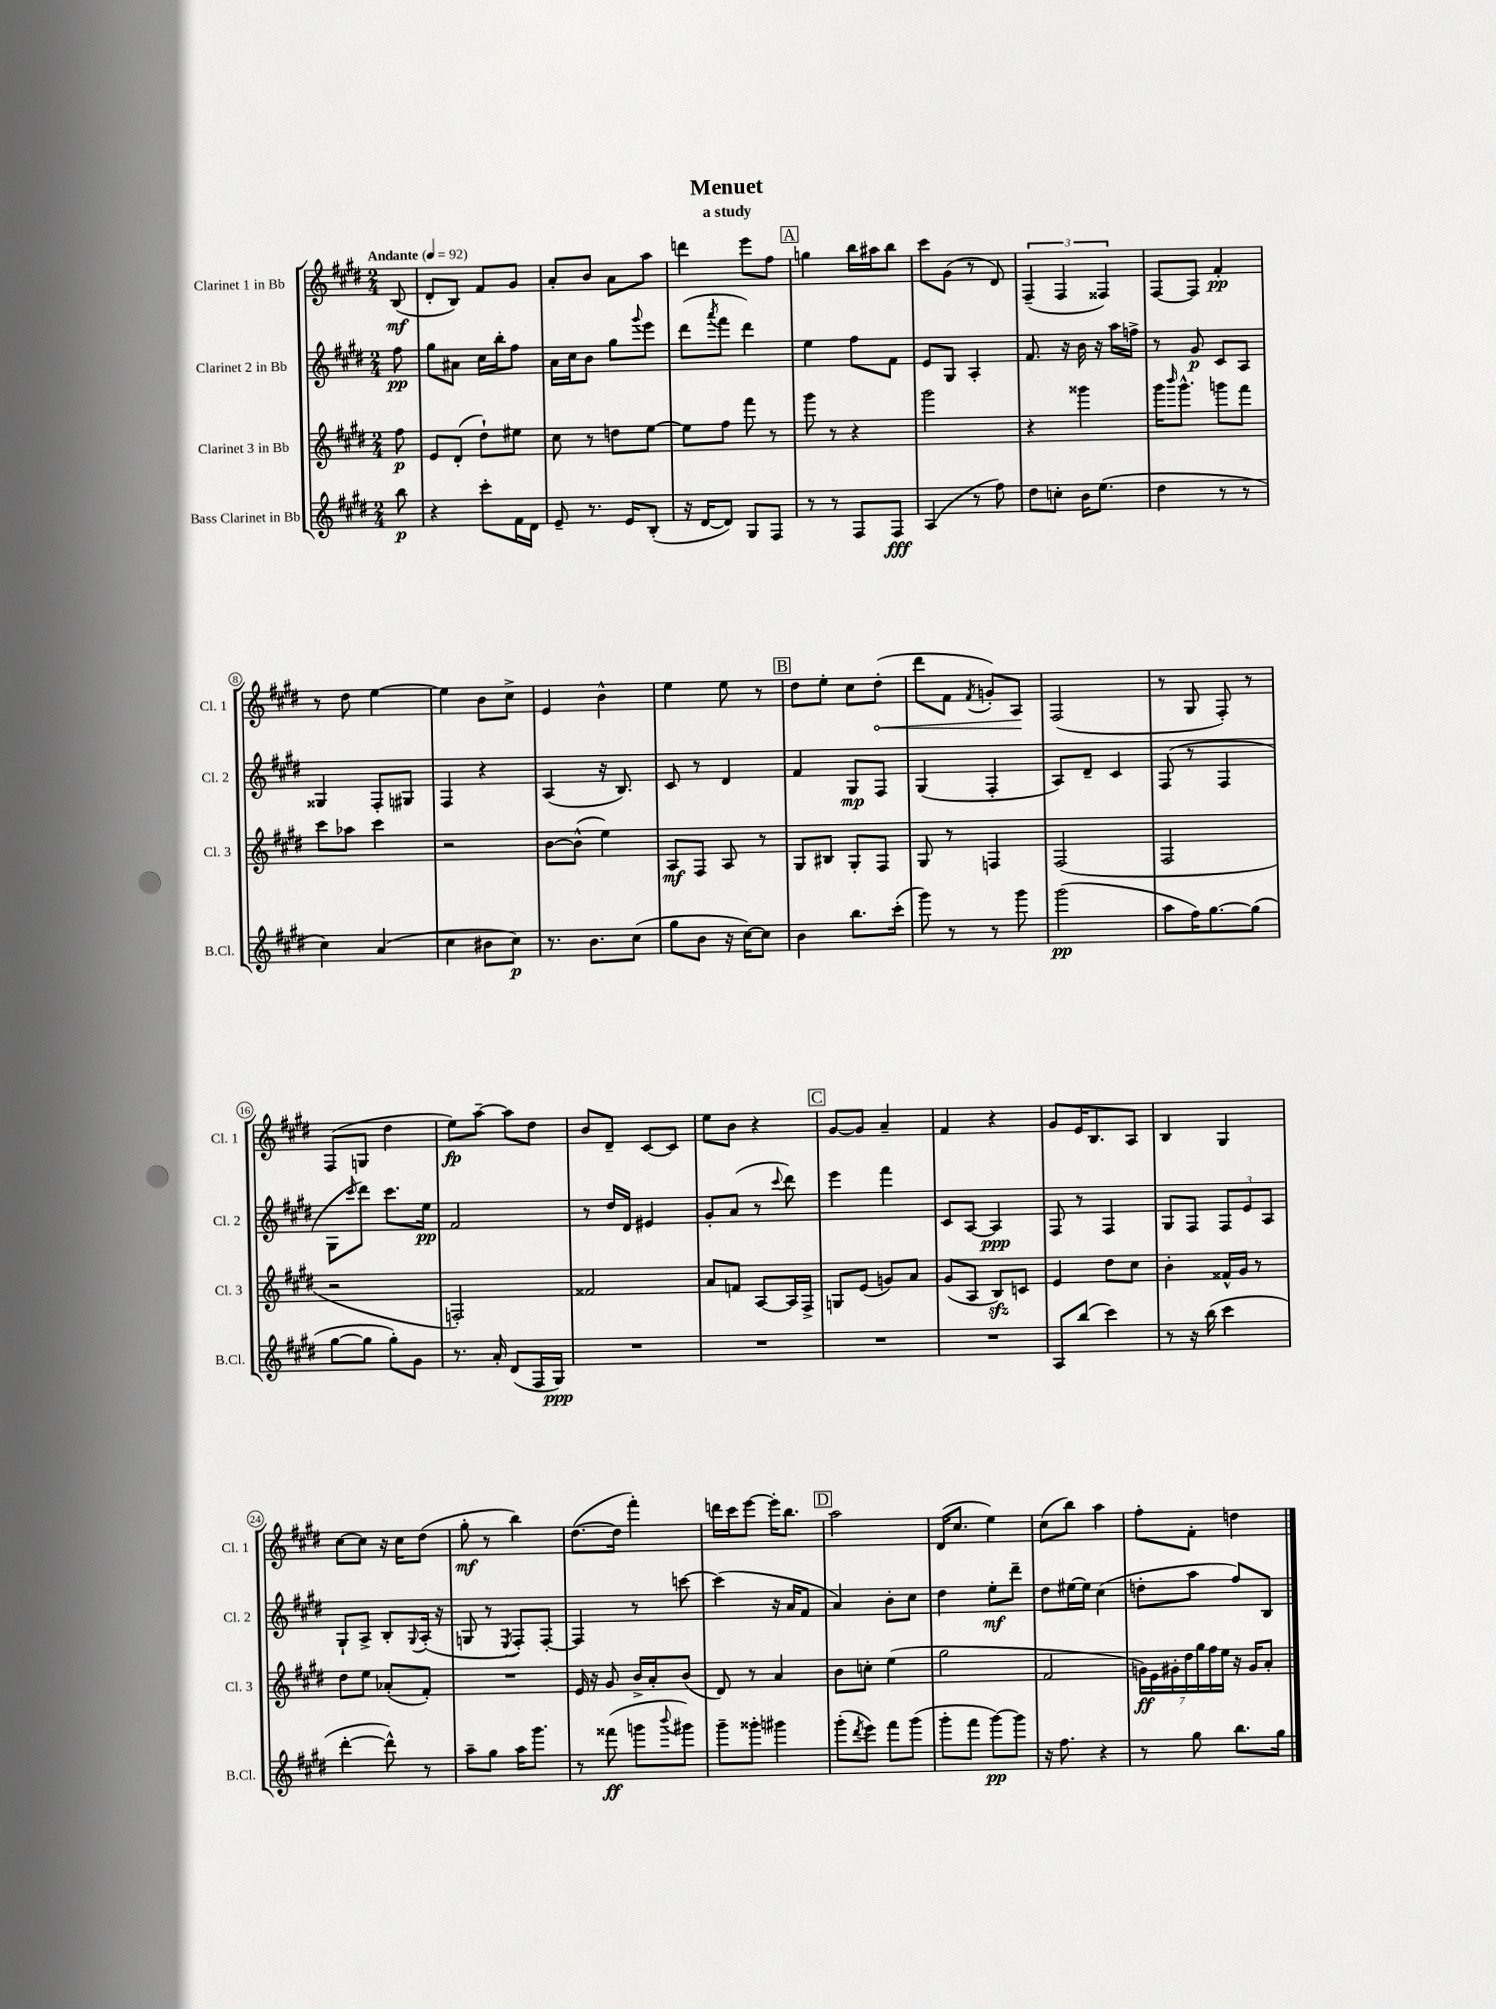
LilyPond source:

\header { title = "Menuet" subtitle = "a study" }
<<
\new StaffGroup <<
\new Staff = "s0" \with { instrumentName = "Clarinet 1 in Bb" shortInstrumentName = "Cl. 1" } {
    \clef treble \key e \major \numericTimeSignature \time 2/4 \partial 8 \tempo "Andante" 4 = 92
    b8\mf( |
    dis'8-. b8) fis'8 gis'8 |
    a'8-. b'8 a'8 a''8 |
    d'''4 e'''8 fis''8 |
    \mark \markup { \box "A" } g''4 b''16 ais''16 b''8 |
    cis'''8 gis'8( r8 dis'8) |
    \tuplet 3/2 { fis4--( fis4 fisis4) } |
    fis8~ fis8 fis'4-.\pp |
    r8 dis''8 e''4~ |
    e''4 b'8 cis''8-> |
    e'4 b'4-^ |
    e''4 e''8 r8 |
    \mark \markup { \box "B" } dis''8 e''8-. cis''8 \once \override Hairpin.circled-tip = ##t dis''8-.\<( |
    dis'''8 fis'8 \acciaccatura { fis'8 } g'8-.) a8\! |
    fis2( |
    r8 gis8 fis8-.) r8 |
    fis8( g8 dis''4 |
    e''8\fp) a''8~-- a''8 dis''8 |
    b'8 dis'8-- cis'8~ cis'8 |
    e''8 b'8 r4 |
    \mark \markup { \box "C" } gis'8~ gis'8 a'4-- |
    fis'4 r4 |
    gis'8 e'16 b8. a8 |
    b4 gis4 |
    cis''8~ cis''8 r16 cis''16 dis''8( |
    gis''8-.\mf r8 b''4) |
    dis''8.~( dis''16 fis'''4-.) |
    d'''16 cis'''16 e'''8~ e'''16-. b''8. |
    \mark \markup { \box "D" } a''2 |
    dis'16( cis''8. e''4) |
    cis''8( b''8) a''4 |
    fis''8-. fis'8-. d''4 \bar "|." |
}
\new Staff = "s1" \with { instrumentName = "Clarinet 2 in Bb" shortInstrumentName = "Cl. 2" } {
    \clef treble \key e \major \numericTimeSignature \time 2/4 \partial 8
    fis''8\pp |
    gis''8 ais'8 cis''16 b''16-. fis''8 |
    a'16 cis''16 b'8 gis''8 \appoggiatura { gis'''8 } e'''8 |
    dis'''8( \acciaccatura { a'''8 } fis'''8 dis'''4) |
    \mark \markup { \box "A" } e''4 fis''8 fis'8 |
    e'8 gis8 a4-. |
    fis'8. r16 b'16 r16 a''16 f''16-> |
    r8 gis'8\p cis'8 a8 |
    gisis4 fis8-. gis8 |
    fis4 r4 |
    a4( r16 b8.) |
    cis'8 r8 dis'4 |
    \mark \markup { \box "B" } fis'4 gis8\mp fis8 |
    gis4( fis4-. |
    a8) dis'8-- cis'4 |
    fis8( r8 fis4 |
    gis8 \grace { cis'''16 } dis'''8) cis'''8. e''16\pp |
    fis'2 |
    r8 dis''16 dis'16 eis'4 |
    gis'8-. a'8( r8 \appoggiatura { cis'''8 } dis'''8) |
    \mark \markup { \box "C" } e'''4 fis'''4 |
    cis'8 a8~ a4\ppp |
    fis8 r8 fis4 |
    gis8 fis8 \tuplet 3/2 { fis8 e'8 a8 } |
    gis8-! a8-> b8-. \appoggiatura { gis8 } a16-.( r16 |
    g8 r8 \acciaccatura { e8 } fis8-.) fis8~-. |
    fis4 r8 c'''8~ |
    c'''4( r16 a'16 fis'8 |
    \mark \markup { \box "D" } a'4) b'8-. cis''8 |
    dis''4 e''8-.\mf dis'''8-- |
    dis''8 eis''16~ eis''16 cis''4( |
    d''8-. a''8 fis''8) b8 \bar "|." |
}
\new Staff = "s2" \with { instrumentName = "Clarinet 3 in Bb" shortInstrumentName = "Cl. 3" } {
    \clef treble \key e \major \numericTimeSignature \time 2/4 \partial 8
    fis''8\p |
    e'8 dis'8-.( dis''8-!) eis''8 |
    cis''8 r8 d''8 e''8~ |
    e''8 fis''8 fis'''8 r8 |
    \mark \markup { \box "A" } gis'''8 r8 r4 |
    gis'''2 |
    r4 gisis'''4 |
    gis'''16 \grace { b'''16 } gis'''8.-^ g'''8 fis'''8 |
    cis'''8 aes''8 cis'''4 |
    r2 |
    b'8~ b'8-^( e''4) |
    a8\mf fis8 a8 r8 |
    \mark \markup { \box "B" } gis8 bis8 gis8-. fis8 |
    gis8 r8 f4 |
    fis2( |
    fis2 |
    r2 |
    f2-.) |
    fisis'2 |
    a'8 f'8 a8~ a16 fis16-> |
    \mark \markup { \box "C" } g8 e'8( g'8) a'8 |
    gis'8( a8 b8\sfz) c'8 |
    e'4 dis''8 cis''8 |
    b'4-. fisis'16-^ gis'16 r8 |
    dis''8 e''8 aes'8-.( fis'8-.) |
    R2 |
    e'16 r16 gis'8 b'16-> a'16-. b'8( |
    dis'8) r8 a'4 |
    \mark \markup { \box "D" } b'8 c''8-. e''4( |
    gis''2 |
    fis'2 |
    \tuplet 7/4 { g'16\ff) e'16 gis'16-. dis''16 gis''16 fis''16 e''16 } r16 gis'16 a'8-. \bar "|." |
}
\new Staff = "s3" \with { instrumentName = "Bass Clarinet in Bb" shortInstrumentName = "B.Cl." } {
    \clef treble \key e \major \numericTimeSignature \time 2/4 \partial 8
    b''8\p |
    r4 cis'''8-. fis'16 dis'16 |
    e'8-- r8. e'16 b8-.( |
    r16 dis'16~ dis'8) gis8 fis8 |
    \mark \markup { \box "A" } r8 r8 fis8 fis8\fff |
    a4( r8 fis''8) |
    dis''8 c''8-. b'16 e''8.( |
    dis''4 r8 r8 |
    cis''4) a'4( |
    cis''4 bis'8 cis''8\p) |
    r8. b'8. cis''8( |
    gis''8 b'8 r16 cis''16~) cis''8 |
    \mark \markup { \box "B" } b'4 b''8. cis'''16-.( |
    gis'''8) r8 r8 gis'''8 |
    gis'''2\pp( |
    a''8 fis''16) gis''8.~ gis''8( |
    gis''8~ gis''8 gis''8-.) gis'8 |
    r8. a'16-. dis'8( fis16 gis16\ppp) |
    R2 |
    R2 |
    \mark \markup { \box "C" } R2 |
    R2 |
    a8 b''8( cis'''4) |
    r8 r16 b''16( cis'''4 |
    dis'''4~-. dis'''8-^) r8 |
    a''8-- gis''8 a''16 gis'''8. |
    r8 fisis'''8\ff( g'''8 \appoggiatura { b'''8 } gis'''8) |
    gis'''8-- gisis'''8-. gis'''4 |
    \mark \markup { \box "D" } gis'''8-.( \acciaccatura { dis'''8 } e'''8) fis'''8 gis'''8( |
    gis'''8-. fis'''8 gis'''8~\pp) gis'''8 |
    r16 fis''8. r4 |
    r8 gis''8 b''8. gis''16 \bar "|." |
}
>>
>>
\layout { \context { \Score \override BarNumber.stencil = #(make-stencil-circler 0.1 0.3 ly:text-interface::print) } }
